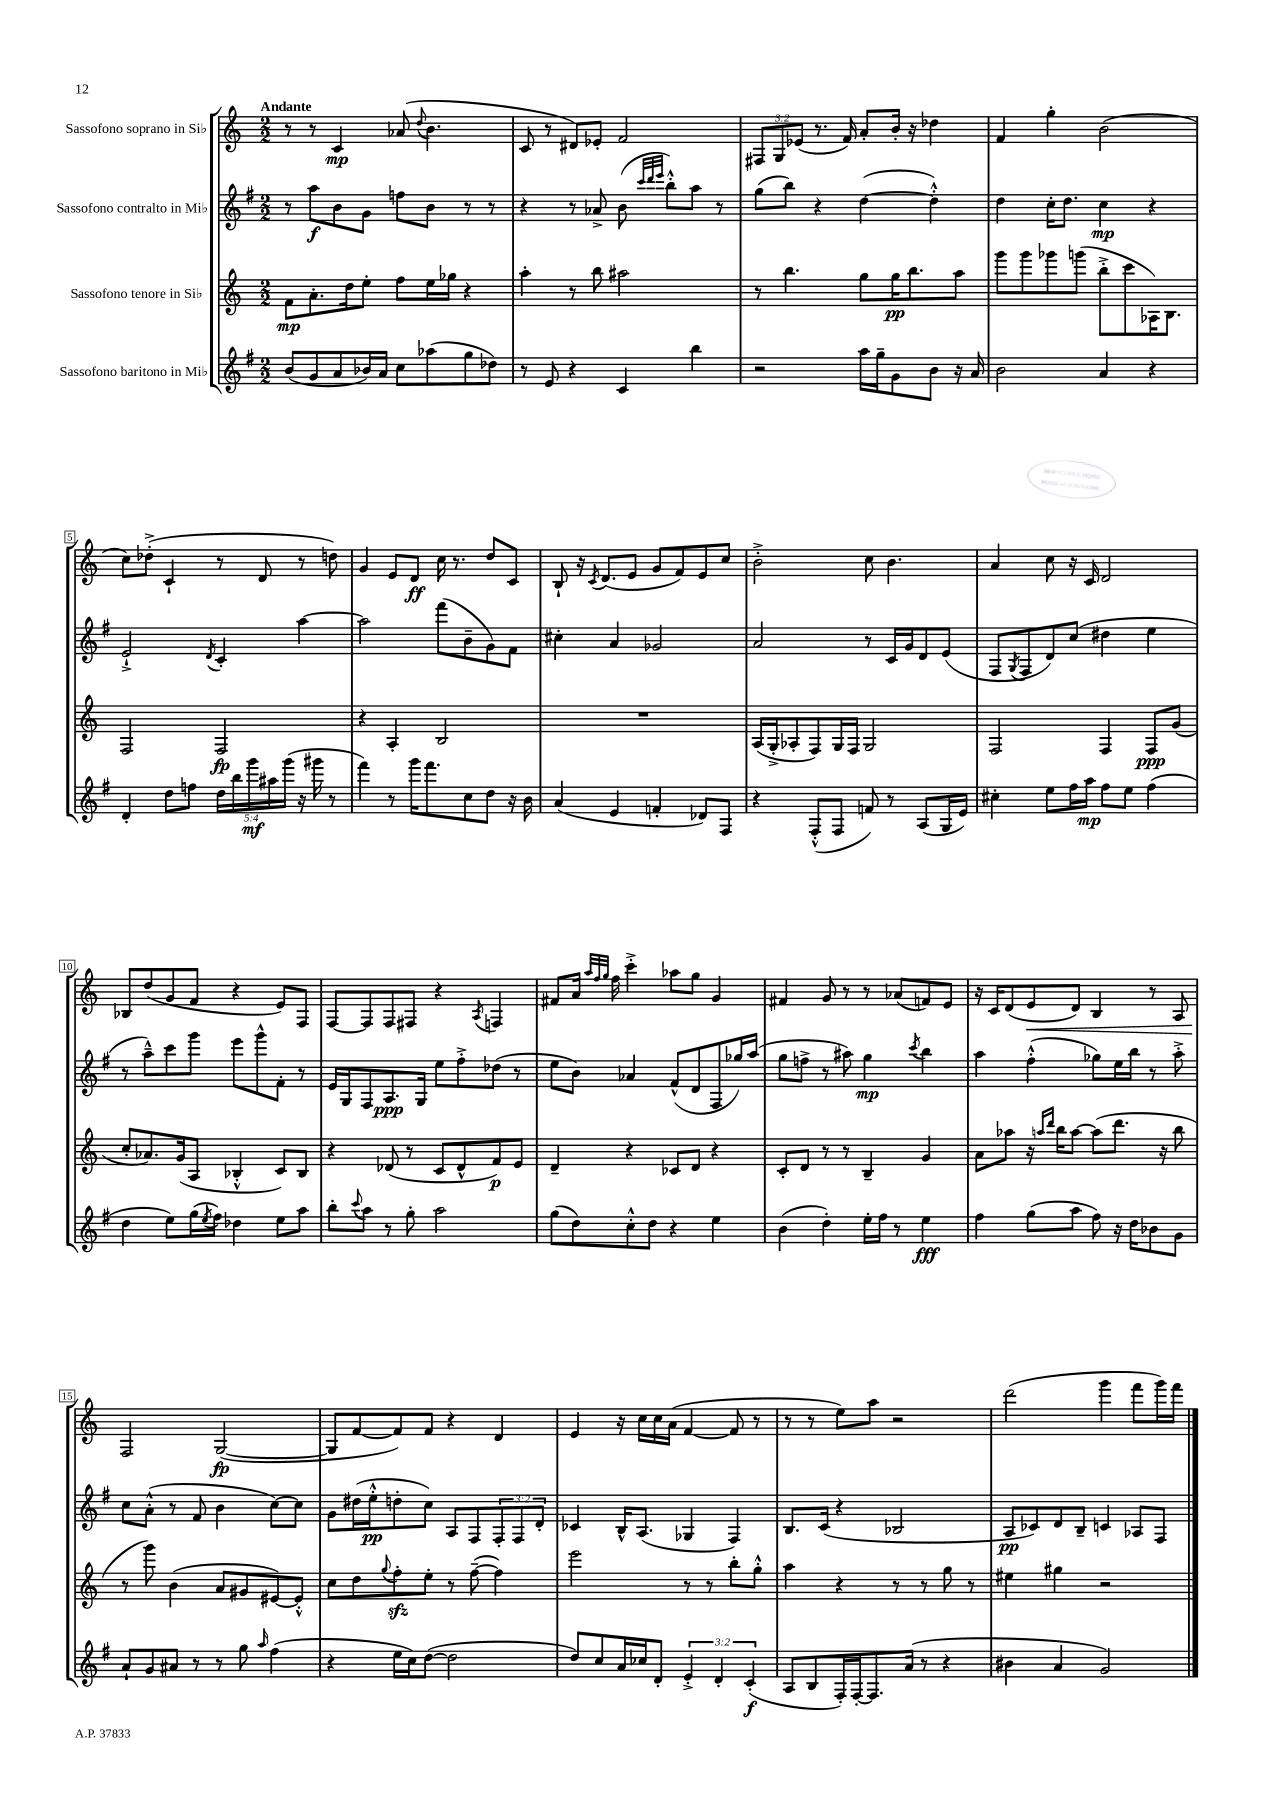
<<
\new StaffGroup <<
\new Staff = "s0" \with { instrumentName = "Sassofono soprano in Sib" } {
    \clef treble \key c \major \numericTimeSignature \time 2/2 \override Staff.TupletNumber.text = #tuplet-number::calc-fraction-text \tempo "Andante"
    r8 r8 c'4\mp aes'8( \appoggiatura { d''8 } b'4. |
    c'8 r8 dis'8) ees'8-. f'2 |
    \tuplet 3/2 { fis8 g8 ees'8( } r8. f'16) a'8-. b'16-. r16 des''4 |
    f'4 g''4-. b'2( |
    c''8) des''8-.->( c'4-! r8 d'8 r8 d''8) |
    g'4 e'8 d'8\ff c''16 r8. d''8 c'8 |
    b8-! r16 \acciaccatura { c'8 } d'8.( e'8 g'8 f'8) e'8 c''8 |
    b'2-.-> c''8 b'4. |
    a'4 c''8 r16 c'16 d'2 |
    bes8 d''8( g'8 f'8 r4 e'8) f8 |
    f8~ f8 f8 fis8 r4 \acciaccatura { a8 } f4 |
    fis'8 a'16 \grace { a''32 f''32 g''32 } f''16 c'''4-.-> aes''8 g''8 g'4 |
    fis'4 g'8 r8 r8 aes'8( f'8) e'8 |
    r16 c'16 d'8( e'8\< d'8) b4 r8 a8 |
    f2\! g2~\fp( |
    g8 f'8~ f'8) f'8 r4 d'4 |
    e'4 r16 c''16 c''16 a'16( f'4~ f'8 r8 |
    r8 r8 e''8) a''8 r2 |
    d'''2( g'''4 f'''8 g'''16) f'''16 \bar "|." |
}
\new Staff = "s1" \with { instrumentName = "Sassofono contralto in Mib" } {
    \clef treble \key g \major \numericTimeSignature \time 2/2 \override Staff.TupletNumber.text = #tuplet-number::calc-fraction-text
    r8 a''8\f b'8 g'8 f''8 b'8 r8 r8 |
    r4 r8 aes'8-> b'8( \grace { c'''32 d'''32 e'''32 } b''8-.-^) a''8 r8 |
    g''8( b''8) r4 d''4~( d''4-.-^) |
    d''4 c''16-. d''8. c''4\mp r4 |
    e'2-!-> \acciaccatura { d'8 } c'4-. a''4~ |
    a''2 fis'''8( b'8-- g'8) fis'8 |
    cis''4-. a'4 ges'2 |
    a'2 r8 c'16 g'16 d'8 e'8( |
    fis8 \acciaccatura { g8 } fis8 d'8) c''8( dis''4 e''4 |
    r8 a''8---^) c'''8 g'''8 e'''8 g'''8-^ fis'8-. r8 |
    e'16 g16 fis8 a8.\ppp g16 e''8 fis''8-.-> des''8( r8 |
    e''8 b'8) aes'4 fis'8-^( d'8 fis8 ges''16) a''16( |
    g''8 f''8-> r8 ais''8) g''4\mp \acciaccatura { c'''8 } b''4 |
    a''4 fis''4-.-^( ges''8) e''16 b''16 r8 a''8-.-> |
    c''8 a'8-.-^( r8 fis'8 b'4 c''8~) c''8 |
    g'8 dis''16( e''16-.-^\pp d''8-. c''8) a8 fis8 \tuplet 3/2 { fis8-. fis8 d'8-. } |
    ces'4 b16-^ a8.( ges4 fis4) |
    b8. c'16( r4 bes2 |
    a8\pp ces'8) d'8 b8-- c'4 aes8 fis8 \bar "|." |
}
\new Staff = "s2" \with { instrumentName = "Sassofono tenore in Sib" } {
    \clef treble \key c \major \numericTimeSignature \time 2/2
    f'8\mp a'8.-. d''16 e''8-. f''8 e''16 ges''16 r4 |
    a''4-. r8 b''8 ais''2 |
    r8 b''4. g''8 g''16\pp b''8. a''8 |
    g'''8 g'''8 ges'''8 g'''8( b''8-.-> c'''8 aes16) b8. |
    f2 f2\fp |
    r4 a4-. b2 |
    R1 |
    a16( g16-.-> aes8-. f8) g16 f16 g2 |
    f2 f4 f8\ppp g'8( |
    c''8-. aes'8.) g'16( a8 bes4-.-^ c'8) bes8 |
    r4 des'8( r8 c'8 des'8-^ f'8\p) e'8 |
    d'4-- r4 ces'8 d'8 r4 |
    c'8-. d'8 r8 r8 b4-- g'4 |
    a'8 aes''8 r16 \grace { a''16 d'''16 } b''16 a''8~ a''8( d'''8. r16 b''8 |
    r8 g'''8) b'4( a'8 gis'8 eis'8~) eis'8-.-^ |
    c''8 d''8 \appoggiatura { g''8 } f''8-.\sfz e''8-. r8 f''8~--( f''4) |
    e'''2 r8 r8 b''8-. g''8-.-^ |
    a''4 r4 r8 r8 g''8 r8 |
    eis''4 gis''4 r2 \bar "|." |
}
\new Staff = "s3" \with { instrumentName = "Sassofono baritono in Mib" } {
    \clef treble \key g \major \numericTimeSignature \time 2/2 \override Staff.TupletNumber.text = #tuplet-number::calc-fraction-text
    b'8( g'8 a'8 bes'16) a'16 c''8 aes''8( g''8 des''8) |
    r8 e'8 r4 c'4 b''4 |
    r2 a''16 g''16-- g'8 b'8 r16 a'16 |
    b'2 a'4 r4 |
    d'4-. d''8 f''8 \tuplet 5/4 { d''16 b''16 g'''16\mf ais''16 g'''16( } r16 gis'''16 r8 |
    fis'''4) r8 g'''16 fis'''8. c''8 d''8 r16 b'16 |
    a'4( e'4 f'4-. des'8) fis8 |
    r4 fis8-.-^( fis8 f'8) r8 a8( g16 e'16) |
    cis''4-. e''8 fis''16 a''16\mp fis''8 e''8 fis''4( |
    d''4 e''8) g''16( \acciaccatura { e''8 } fis''16) des''4 e''8 a''8 |
    b''8-. \appoggiatura { c'''8 } a''8 r8 g''8-. a''2 |
    g''8( d''8) c''8-.-^ d''8 r4 e''4 |
    b'4( d''4-.) e''16-. fis''16 r8 e''4\fff |
    fis''4 g''8( a''8 fis''8) r16 d''16 bes'8 g'8 |
    a'8-! g'8 ais'8 r8 r8 g''8 \grace { a''16 } fis''4( |
    r4 e''16 c''16) d''8~( d''2 |
    d''8) c''8 a'16 ces''16 d'8-. \tuplet 3/2 { e'4-.-> d'4-. c'4-.\f( } |
    a8 b8 fis16-.) fis16~-. fis8. a'16( r8 r4 |
    bis'4 a'4 g'2) \bar "|." |
}
>>
>>
\layout { \context { \Score \override BarNumber.stencil = #(make-stencil-boxer 0.1 0.3 ly:text-interface::print) } }
